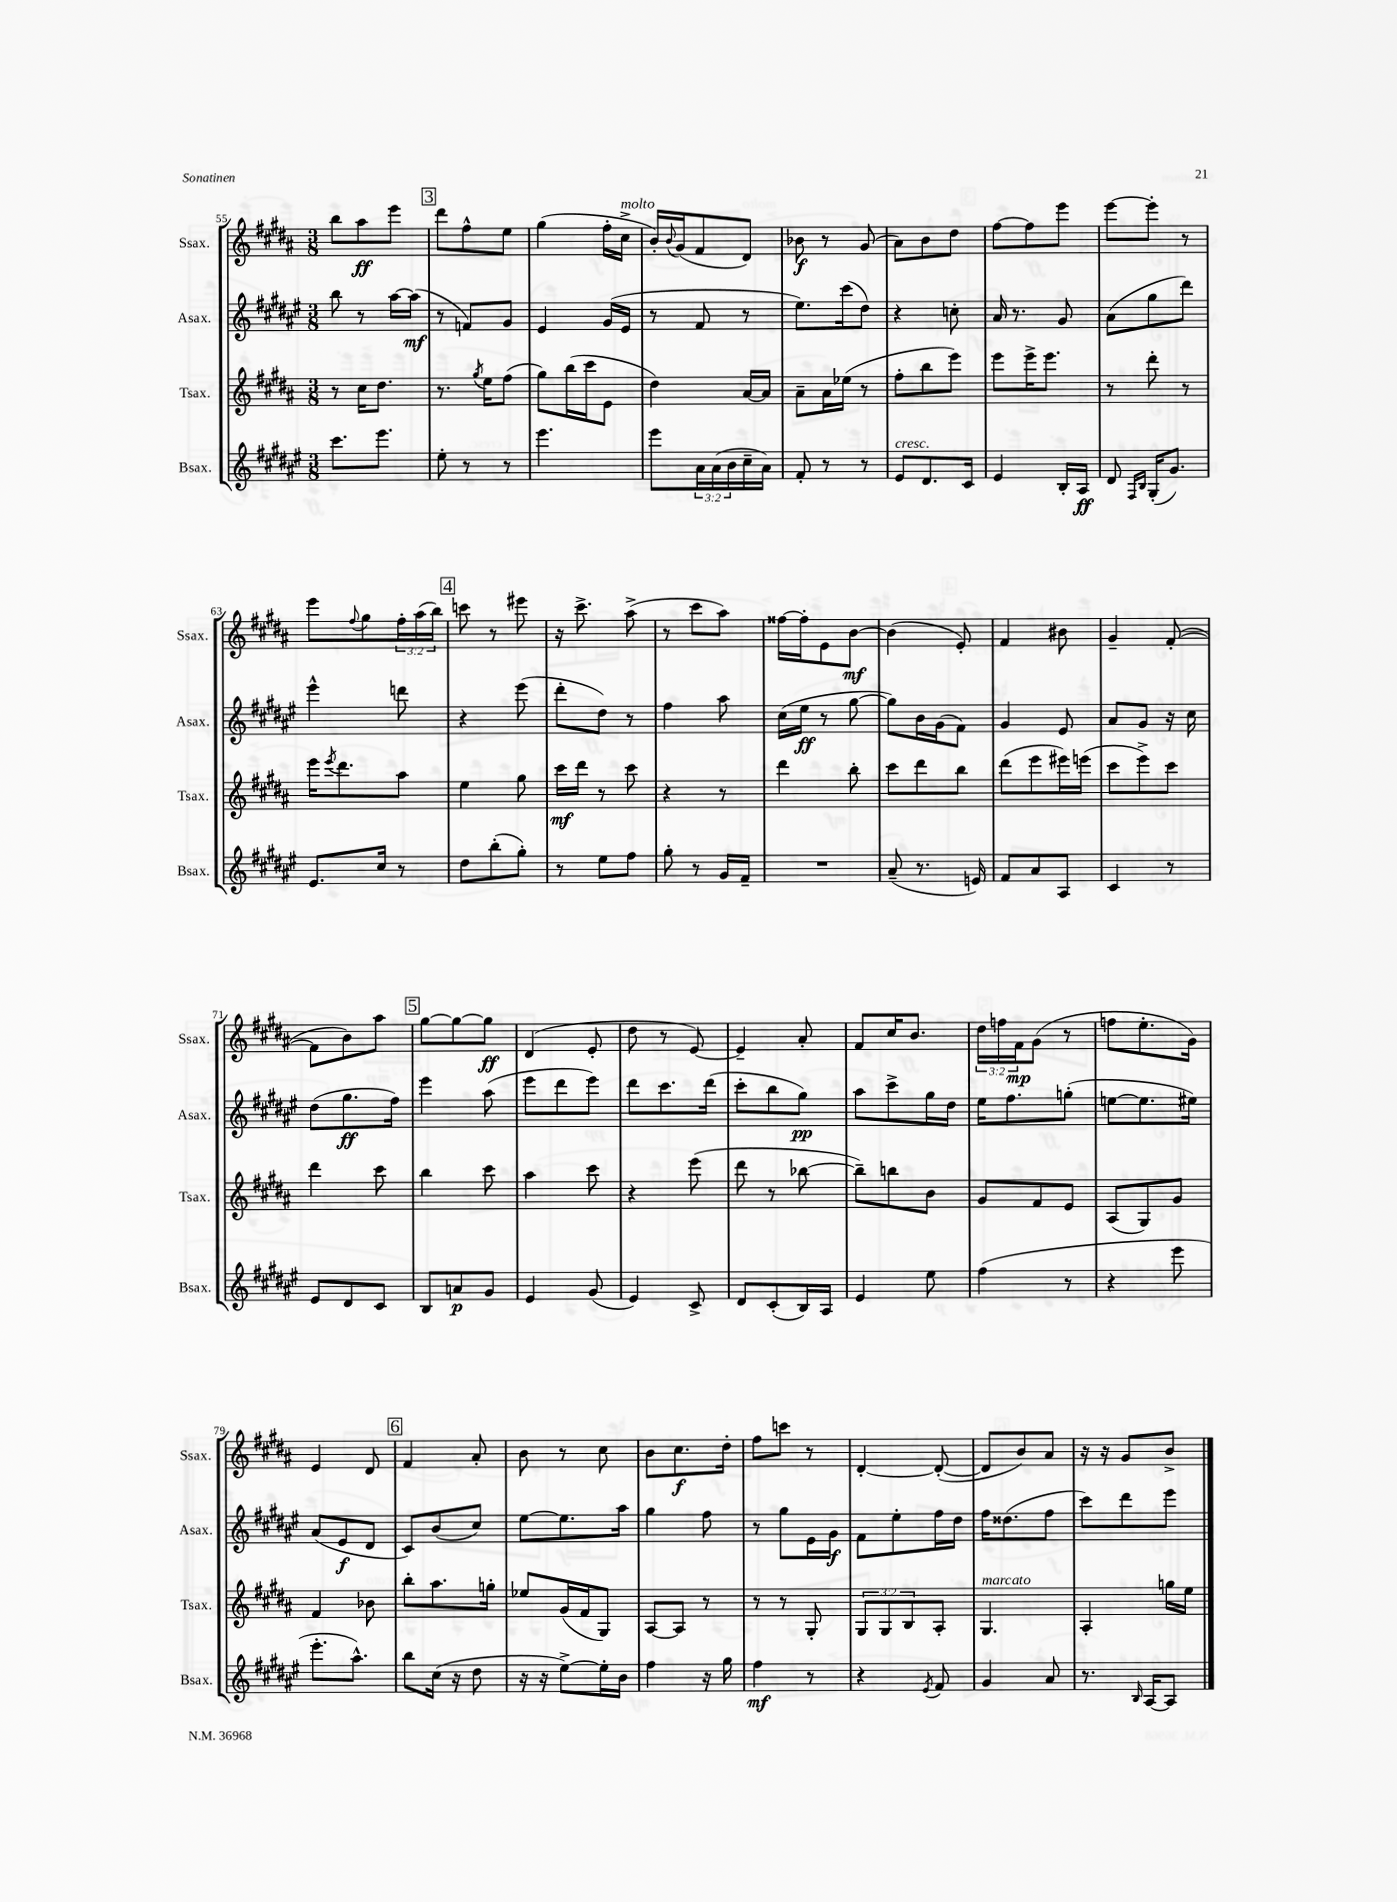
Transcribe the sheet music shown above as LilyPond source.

<<
\new StaffGroup <<
\new Staff = "s0" \with { instrumentName = "Ssax." shortInstrumentName = "Ssax." } {
    \clef treble \key b \major \numericTimeSignature \time 3/8 \override Staff.TupletNumber.text = #tuplet-number::calc-fraction-text
    b''8 ais''8\ff e'''8 |
    \mark \markup { \box "3" } dis'''8 fis''8-^ e''8 |
    gis''4( fis''16-. cis''16->^\markup { \italic "molto" } |
    b'16-.) \appoggiatura { b'8 } gis'16( fis'8 dis'8) |
    bes'8\f r8 gis'8( |
    ais'8) b'8 dis''8 |
    fis''8~ fis''8 e'''8 |
    e'''8~ e'''8-. r8 |
    e'''8 \appoggiatura { fis''8 } gis''8 \tuplet 3/2 { fis''16-. ais''16( b''16) } |
    \mark \markup { \box "4" } c'''8 r8 eis'''8 |
    r16 cis'''8.-> ais''8->( |
    r8 cis'''8 ais''8) |
    fisis''16~ fisis''16-. e'8 b'8~\mf |
    b'4( e'8-.) |
    fis'4 bis'8 |
    gis'4-- fis'8~-.( |
    fis'8 b'8) ais''8 |
    \mark \markup { \box "5" } gis''8~ gis''8~ gis''8\ff |
    dis'4( e'8-. |
    dis''8 r8 e'8~) |
    e'4-- ais'8-. |
    fis'8 cis''16 b'8. |
    \tuplet 3/2 { dis''16 f''16 fis'16\mp } gis'8( r8 |
    f''8 e''8.-. gis'16) |
    e'4 dis'8 |
    \mark \markup { \box "6" } fis'4 ais'8-. |
    b'8 r8 cis''8 |
    b'8 cis''8.\f dis''16-. |
    fis''8 c'''8 r8 |
    dis'4~-. dis'8~-.( |
    dis'8 b'8) ais'8 |
    r16 r16 gis'8 b'8-> \bar "|." |
}
\new Staff = "s1" \with { instrumentName = "Asax." shortInstrumentName = "Asax." } {
    \clef treble \key fis \major \numericTimeSignature \time 3/8
    b''8 r8 ais''16~ ais''16\mf( |
    \mark \markup { \box "3" } r8 f'8) gis'8 |
    eis'4 gis'16( eis'16 |
    r8 fis'8 r8 |
    eis''8.) cis'''16( dis''8) |
    r4 c''8-. |
    ais'16 r8. gis'8 |
    ais'8( gis''8 dis'''8) |
    eis'''4-^ d'''8 |
    \mark \markup { \box "4" } r4 eis'''8( |
    dis'''8-. dis''8) r8 |
    fis''4 ais''8 |
    cis''16( eis''16\ff r8 gis''8~ |
    gis''8) b'16 gis'16( fis'8) |
    gis'4 eis'8 |
    ais'8 gis'8 r16 cis''16 |
    dis''8( gis''8.\ff fis''16) |
    \mark \markup { \box "5" } eis'''4 ais''8( |
    eis'''8 dis'''8 eis'''8) |
    dis'''8 cis'''8. dis'''16( |
    cis'''8-. b''8 gis''8\pp) |
    ais''8 cis'''8-> gis''16 dis''16 |
    eis''16 fis''8. g''8-.( |
    e''8~ e''8. eis''16) |
    ais'8( eis'8\f dis'8 |
    \mark \markup { \box "6" } cis'8) b'8( cis''8) |
    eis''8~ eis''8. ais''16 |
    gis''4 fis''8 |
    r8 gis''8 eis'16 gis'16\f |
    fis'8 eis''8-. fis''16 dis''16 |
    fis''16 disis''8.( fis''8 |
    cis'''8) dis'''8 eis'''8 \bar "|." |
}
\new Staff = "s2" \with { instrumentName = "Tsax." shortInstrumentName = "Tsax." } {
    \clef treble \key b \major \numericTimeSignature \time 3/8 \override Staff.TupletNumber.text = #tuplet-number::calc-fraction-text
    r8 cis''16 dis''8. |
    \mark \markup { \box "3" } r8. \acciaccatura { gis''8 } e''16 fis''8( |
    gis''8) b''16( cis'''16 e'8 |
    dis''4) ais'16~ ais'16 |
    ais'8-- ais'16 ees''16( r8 |
    fis''8-. b''8 e'''8) |
    e'''8 e'''16-> e'''8. |
    r8 dis'''8-. r8 |
    e'''16 \acciaccatura { e'''8 } dis'''8. ais''8 |
    \mark \markup { \box "4" } e''4 gis''8 |
    cis'''16\mf dis'''16 r8 cis'''8 |
    r4 r8 |
    dis'''4 b''8-. |
    cis'''8 dis'''8 b''8 |
    dis'''8( e'''8 eis'''16) e'''16( |
    cis'''8 e'''8->) cis'''8 |
    dis'''4 cis'''8 |
    \mark \markup { \box "5" } b''4 cis'''8 |
    ais''4 cis'''8 |
    r4 e'''8( |
    dis'''8 r8 bes''8~ |
    bes''8--) b''8 b'8 |
    gis'8 fis'8 e'8 |
    ais8( gis8) gis'8 |
    fis'4 bes'8 |
    \mark \markup { \box "6" } b''8-. ais''8. g''16-. |
    ees''8 gis'16( fis'16 gis8) |
    ais8~ ais8 r8 |
    r8 r8 gis8-. |
    \tuplet 3/2 { gis8 gis8 b8 } ais8-. |
    gis4.^\markup { \italic "marcato" } |
    ais4-. g''16 e''16 \bar "|." |
}
\new Staff = "s3" \with { instrumentName = "Bsax." shortInstrumentName = "Bsax." } {
    \clef treble \key fis \major \numericTimeSignature \time 3/8 \override Staff.TupletNumber.text = #tuplet-number::calc-fraction-text
    cis'''8. eis'''8. |
    \mark \markup { \box "3" } eis''8-. r8 r8 |
    eis'''4. |
    eis'''8 \tuplet 3/2 { ais'16 ais'16( b'16 } cis''16-- ais'16) |
    fis'8-. r8 r8 |
    eis'8^\markup { \italic "cresc." } dis'8. cis'16 |
    eis'4 b16-. ais16\ff |
    dis'8 \grace { fis16 b16 } gis16-.( gis'8.) |
    eis'8. cis''16 r8 |
    \mark \markup { \box "4" } dis''8 b''8-.( gis''8-.) |
    r8 eis''8 fis''8 |
    gis''8-. r8 gis'16 fis'16-- |
    R4. |
    ais'8--( r8. e'16) |
    fis'8 ais'8 ais8 |
    cis'4 r8 |
    eis'8 dis'8 cis'8 |
    \mark \markup { \box "5" } b8 a'8\p gis'8 |
    eis'4 gis'8( |
    eis'4) cis'8-> |
    dis'8 cis'8-.( b16) ais16 |
    eis'4 eis''8 |
    fis''4( r8 |
    r4 eis'''8 |
    eis'''8.-. ais''8.-^) |
    \mark \markup { \box "6" } b''8 cis''16( r16 dis''8 |
    r16 r16 eis''8~->) eis''16-. b'16 |
    fis''4 r16 gis''16 |
    fis''4\mf r8 |
    r4 \acciaccatura { eis'8 } fis'8 |
    gis'4 ais'8 |
    r8. \grace { b16 } ais16~ ais8 \bar "|." |
}
>>
>>
\layout { \context { \Score currentBarNumber = #55 } }
